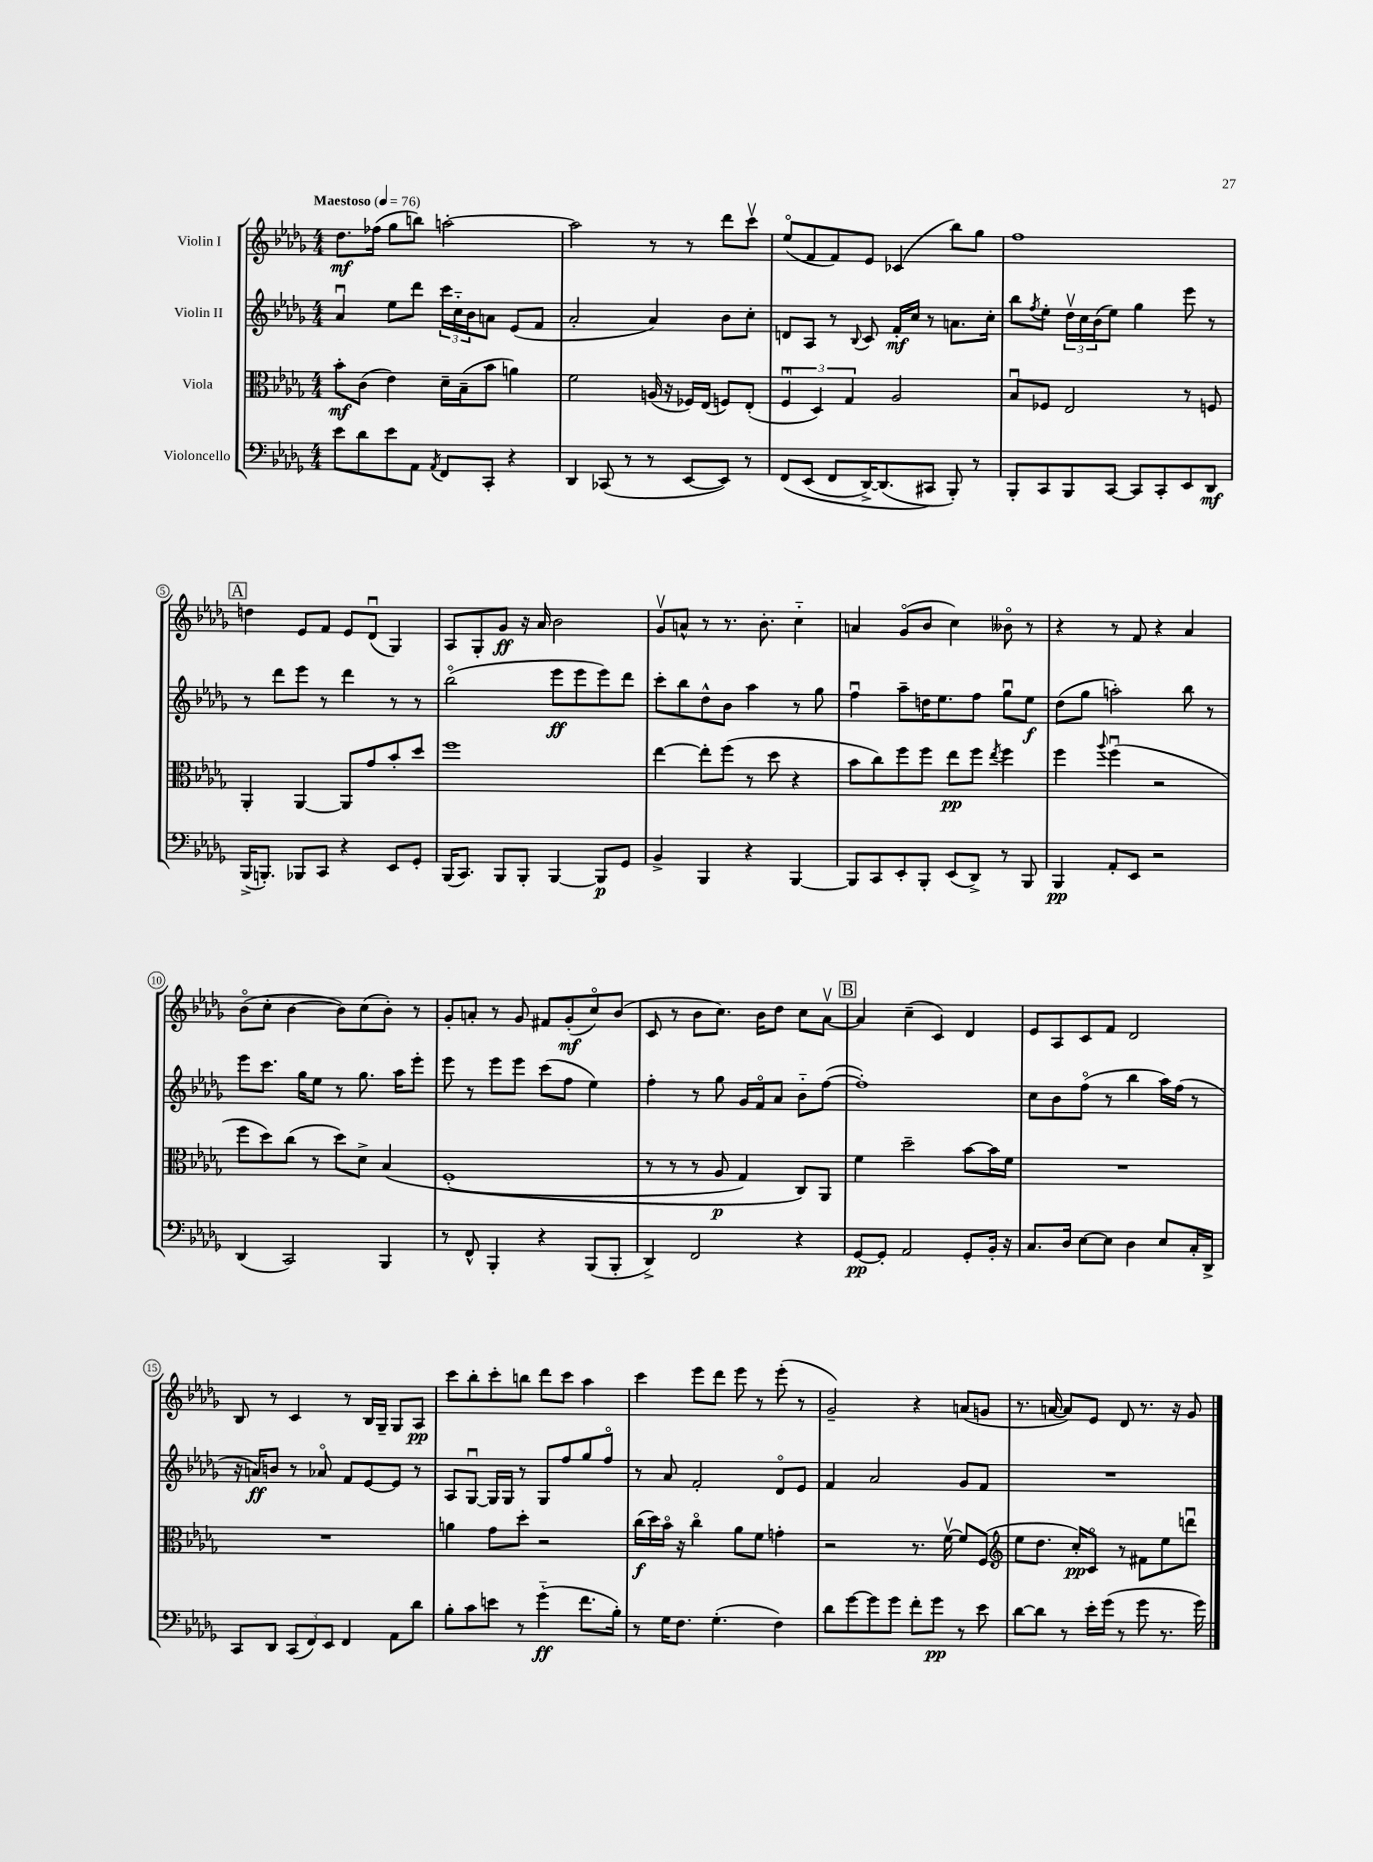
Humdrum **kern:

**kern	**dynam	**kern	**dynam	**kern	**dynam	**kern	**dynam
*part4	*part4	*part3	*part3	*part2	*part2	*part1	*part1
*staff4	*staff4	*staff3	*staff3	*staff2	*staff2	*staff1	*staff1
*I"Violoncello	*	*I"Viola	*	*I"Violin II	*	*I"Violin I	*
*clefF4	*	*clefC3	*	*clefG2	*	*clefG2	*
*k[b-e-a-d-g-]	*	*k[b-e-a-d-g-]	*	*k[b-e-a-d-g-]	*	*k[b-e-a-d-g-]	*
*M4/4	*	*M4/4	*	*M4/4	*	*M4/4	*
*MM76	*	*MM76	*	*MM76	*	*MM76	*
=1	=1	=1	=1	=1	=1	=1	=1
!	!	!	!	!	!	!LO:TX:a:B:t=Maestoso	!
8e-\L	.	8b-'\L	mf	4a-u/	.	8.dd-\L	mf
8d-\	.	(8c\J	.	.	.	.	.
.	.	.	.	.	.	(16ff-X\Jk	.
8e-\	.	4e-\)	.	8ee-\L	.	8gg-\L	.
8AA-\J	.	.	.	8ddd-\J	.	8bbn\J)	.
8qAA-/	.	.	.	.	.	.	.
8FF/L	.	16d-~\LL	.	24ccc\LL	.	[2aan'\	.
.	.	.	.	24cc\	.	.	.
.	.	(16B-~\J	.	.	.	.	.
.	.	.	.	24b-\J	.	.	.
8CC'/J	.	8b-\J	.	8an\J	.	.	.
4r	.	4an\)	.	(8e-/L	.	.	.
.	.	.	.	8f/J	.	.	.
=2	=2	=2	=2	=2	=2	=2	=2
4DD-/	.	2f\	.	2a-'/	.	2aa\]	.
(8CC-X/	.	.	.	.	.	.	.
8r	.	.	.	.	.	.	.
8r	.	(16An/	.	4a-/)	.	8r	.
.	.	16r	.	.	.	.	.
[8EE-/L	.	16F-X/LL)	.	.	.	8r	.
.	.	(16E-/JJ	.	.	.	.	.
8EE-/J])	.	8Fn/L)	.	8b-\L	.	8ddd-\L	.
8r	.	(8E-'/J	.	8cc'\J	.	8cccv\J	.
=3	=3	=3	=3	=3	=3	=3	=3
(8FF/L	.	6Fu/	.	8dn/L	.	(8ee-/L	.
(8EE-/J	.	.	.	8A-/J	.	8f/	.
.	.	6D-/)	.	.	.	.	.
8FF/L	.	.	.	8r	.	8f/)	.
.	.	6G-/	.	.	.	.	.
.	.	.	.	8qqB-/	.	.	.
[16DD-^/K)	.	.	.	8c/	.	8e-/J	.
(8.DD-/]	.	.	.	.	.	.	.
.	.	2A-/	.	16f'/LL	mf	(4c-X/	.
.	.	.	.	16cc/JJ	.	.	.
8CC#X/J)	.	.	.	8r	.	.	.
8BBB-'/)	.	.	.	8.an\L	.	8bb-\L)	.
8r	.	.	.	.	.	8gg-\J	.
.	.	.	.	16cc'\Jk	.	.	.
=4	=4	=4	=4	=4	=4	=4	=4
8BBB-'/L	.	8B-u/L	.	8bb-\L	.	1ff	.
.	.	.	.	8qff/	.	.	.
8CC/	.	8F-X/J	.	8ee-'\J	.	.	.
8BBB-/	.	2E-/	.	24dd-v\LL	.	.	.
.	.	.	.	24cc\	.	.	.
.	.	.	.	(24b-\J	.	.	.
[8CC/J	.	.	.	8ee-\J)	.	.	.
8CC/L]	.	.	.	4gg-\	.	.	.
8CC'/	.	.	.	.	.	.	.
8EE-/	.	8r	.	8eee-\	.	.	.
8DD-/J	mf	8Fn/	.	8r	.	.	.
!!LO:LB:g=z
!!LO:REH:place=s1:t=A
=5	=5	=5	=5	=5	=5	=5	=5
(16BBB-^/KL	.	4AA-'/	.	8r	.	4ddn\	.
8.BBBn'/J)	.	.	.	.	.	.	.
.	.	.	.	8ddd-\L	.	.	.
8BBB-X/L	.	[4AA-/	.	8eee-\J	.	8e-/L	.
8CC/J	.	.	.	8r	.	8f/J	.
4r	.	8AA-/L]	.	4ddd-\	.	8e-/L	.
.	.	8g-/	.	.	.	(8d-u/J	.
8EE-/L	.	8b-'/	.	8r	.	4G-/)	.
8GG-'/J	.	8dd-/J	.	8r	.	.	.
=6	=6	=6	=6	=6	=6	=6	=6
(16BBB-/KL	.	1ff	.	(2bb-\	.	8A-/L	.
8.CC/J)	.	.	.	.	.	.	.
.	.	.	.	.	.	8G-'/	.
8BBB-/L	.	.	.	.	.	8g-/J	ff
8BBB-'/J	.	.	.	.	.	16r	.
.	.	.	.	.	.	16a-/	.
[4BBB-/	.	.	.	8eee-\L	ff	2b-\	.
.	.	.	.	8eee-\	.	.	.
8BBB-/L]	p	.	.	8eee-\)	.	.	.
8GG-/J	.	.	.	8ddd-\J	.	.	.
=7	=7	=7	=7	=7	=7	=7	=7
4BB-^/	.	[4ee-\	.	8ccc'\L	.	8g-v/L	.
.	.	.	.	8bb-\	.	8an^^/J	.
4BBB-/	.	8ee-'\L]	.	8dd-^^\	.	8r	.
.	.	(8ff\J	.	8b-\J	.	8.r	.
4r	.	8r	.	4aa-\	.	.	.
.	.	.	.	.	.	8.b-'\	.
.	.	8dd-\	.	.	.	.	.
[4BBB-/	.	4r	.	8r	.	4cc\	.
.	.	.	.	8gg-\	.	.	.
=8	=8	=8	=8	=8	=8	=8	=8
8BBB-/L]	.	8b-\L	.	4ffu\	.	4an/	.
8CC/	.	8cc\)	.	.	.	.	.
8EE-'/	.	8ff\	.	8aa-~\L	.	(8g-/L	.
8BBB-'/J	.	8ff\J	.	16ddn\K	.	8b-/J	.
.	.	.	.	8.ee-\	.	.	.
(8EE-/L	.	8ee-\L	pp	.	.	4cc\)	.
8DD-^/J)	.	8ff\J	.	8ff\J	.	.	.
.	.	8qee-/	.	.	.	.	.
8r	.	4ff\	.	8gg-u\L	.	8b--X\	.
8BBB-/	.	.	.	8ee-\J	f	8r	.
=9	=9	=9	=9	=9	=9	=9	=9
4BBB-/	pp	4ff\	.	(8dd-\L	.	4r	.
.	.	.	.	8gg-\J	.	.	.
.	.	8qqaa-/	.	.	.	.	.
8AA-'/L	.	(4ffu\	.	2aan'\)	.	8r	.
8EE-/J	.	.	.	.	.	8f/	.
2r	.	2r	.	.	.	4r	.
.	.	.	.	8bb-\	.	4a-/	.
.	.	.	.	8r	.	.	.
!!LO:LB:g=z
=10	=10	=10	=10	=10	=10	=10	=10
(4DD-/	.	8ff\L	.	8eee-\L	.	(8b-\L	.
.	.	8dd-\)	.	8.ccc\J	.	8cc'\J	.
2CC/)	.	(8cc\J	.	.	.	[4b-\	.
.	.	.	.	16gg-\KL	.	.	.
.	.	8r	.	8ee-\J	.	.	.
.	.	8dd-\L)	.	8r	.	8b-\L])	.
.	.	8d-^\J	.	8.gg-\	.	(8cc\	.
4BBB-/	.	(4B-/	.	.	.	8b-'\J)	.
.	.	.	.	16aa-\KL	.	.	.
.	.	.	.	8eee-'\J	.	8r	.
=11	=11	=11	=11	=11	=11	=11	=11
8r	.	(1F'	.	8eee-\	.	8g-'/L	.
8FF^^/	.	.	.	8r	.	8an'/J	.
4BBB-'/	.	.	.	8eee-\L	.	8r	.
.	.	.	.	8eee-\J	.	8g-/	.
4r	.	.	.	(8ccc\L	.	8f#X/L	.
.	.	.	.	8ff\J	.	(8g-'/	mf
(8BBB-/L	.	.	.	4ee-\)	.	8cc/)	.
8BBB-'/J	.	.	.	.	.	(8b-/J	.
=12	=12	=12	=12	=12	=12	=12	=12
4DD-^/)	.	8r	.	4ff'\	.	8c/	.
.	.	8r	.	.	.	8r	.
2FF/	.	8r	.	8r	.	8b-\L	.
.	.	8A-/	p	8gg-\	.	8.cc\J)	.
.	.	4G-/)	.	16g-/LL	.	.	.
.	.	.	.	16f/J	.	16b-\KL	.
.	.	.	.	8a-/J	.	8dd-\J	.
4r	.	8C/L)	.	8b-\L	.	8cc\L	.
.	.	8AA-/J	.	([8ff\J	.	[8a-v\J	.
!!LO:REH:place=s1:t=B
=13	=13	=13	=13	=13	=13	=13	=13
[8GG-/L	pp	4f\	.	1ff'])	.	4a-/]	.
8GG-'/J]	.	.	.	.	.	.	.
2AA-/	.	2dd-~\	.	.	.	(4cc~\	.
.	.	.	.	.	.	4c/)	.
8GG-'/L	.	[8b-\L	.	.	.	4d-/	.
16BB-'/Jk	.	16b-\L]	.	.	.	.	.
16r	.	16f\JJ	.	.	.	.	.
=14	=14	=14	=14	=14	=14	=14	=14
8.C/L	.	1r	.	8cc\L	.	8e-/L	.
.	.	.	.	8b-\	.	8A-/	.
16D-/Jk	.	.	.	.	.	.	.
[8E-\L	.	.	.	(8ff\J	.	8c/	.
8E-\J]	.	.	.	8r	.	8f/J	.
4D-\	.	.	.	4bb-\	.	2d-/	.
8E-/L	.	.	.	16aa-\LL)	.	.	.
.	.	.	.	(16ff\JJ	.	.	.
16C'/L	.	.	.	8r	.	.	.
16DD-^/JJ	.	.	.	.	.	.	.
!!LO:LB:g=z
=15	=15	=15	=15	=15	=15	=15	=15
8CC/L	.	1r	.	16r	.	8B-/	.
.	.	.	.	16an/KL)	ff	.	.
8DD-/J	.	.	.	8bn/J	.	8r	.
(12CC/L	.	.	.	8r	.	4c/	.
12FF/)	.	.	.	.	.	.	.
.	.	.	.	8a-X/	.	.	.
12EE-/J	.	.	.	.	.	.	.
4FF/	.	.	.	8f/L	.	8r	.
.	.	.	.	[8e-/	.	16B-/LL	.
.	.	.	.	.	.	16G-~/JJ	.
8AA-\L	.	.	.	8e-/J]	.	8G-/L	.
8d-\J	.	.	.	8r	.	8A-/J	pp
=16	=16	=16	=16	=16	=16	=16	=16
8B-'\L	.	4an\	.	8A-/L	.	8ccc\L	.
8c\	.	.	.	[8G-u/J	.	8bb-'\	.
8en\J	.	8g-\L	.	16G-/LL]	.	8ccc'\	.
.	.	.	.	16G-/JJ	.	.	.
8r	.	8dd-'\J	.	8r	.	8bbn\J	.
(4g-\	ff	2r	.	8G-/L	.	8ddd-\L	.
.	.	.	.	8ff/	.	8ccc\J	.
8.f\L	.	.	.	8gg-/	.	4aa-\	.
.	.	.	.	8ff/J	.	.	.
16B-'\Jk)	.	.	.	.	.	.	.
=17	=17	=17	=17	=17	=17	=17	=17
8r	.	(16cc\LL	f	8r	.	4ccc\	.
.	.	16dd-\)	.	.	.	.	.
16G-\KL	.	16b-\JJ	.	8a-/	.	.	.
8.F\J	.	16r	.	.	.	.	.
.	.	4cc\	.	2f'/	.	8eee-\L	.
(4.G-'\	.	.	.	.	.	8ddd-\J	.
.	.	8a-\L	.	.	.	8eee-\	.
.	.	8f\J	.	.	.	8r	.
4F\)	.	4gn'\	.	8d-/L	.	(8eee-'\	.
.	.	.	.	8e-/J	.	8r	.
=18	=18	=18	=18	=18	=18	=18	=18
8d-\L	.	2r	.	4f/	.	2g-~/)	.
[8g-\	.	.	.	.	.	.	.
8g-\]	.	.	.	2a-/	.	.	.
8g-\J	.	.	.	.	.	.	.
8f'\L	.	8.r	.	.	.	4r	.
8g-\J	pp	.	.	.	.	.	.
.	.	[16fv\	.	.	.	.	.
8r	.	8f/L]	.	8g-/L	.	(8an/L	.
8e-\	.	(8F/J	.	8f/J	.	8gn/J	.
=19	=19	=19	=19	=19	=19	=19	=19
*	*	*clefG2	*	*	*	*	*
[8d-\L	.	8ee-\L	.	1r	.	8.r	.
8d-\J]	.	8.dd-\J	.	.	.	.	.
.	.	.	.	.	.	[16an/	.
8r	.	.	.	.	.	8a/L])	.
.	.	16cc'/KL)	pp	.	.	.	.
16e-'\LL	.	8c/J	.	.	.	8e-/J	.
(16g-\JJ	.	.	.	.	.	.	.
8r	.	8r	.	.	.	8d-/	.
8g-\	.	8f#X\L	.	.	.	8.r	.
8.r	.	8ee-\	.	.	.	.	.
.	.	.	.	.	.	16r	.
.	.	8dddnu\J	.	.	.	8g-/	.
16g-\)	.	.	.	.	.	.	.
==	==	==	==	==	==	==	==
*-	*-	*-	*-	*-	*-	*-	*-
